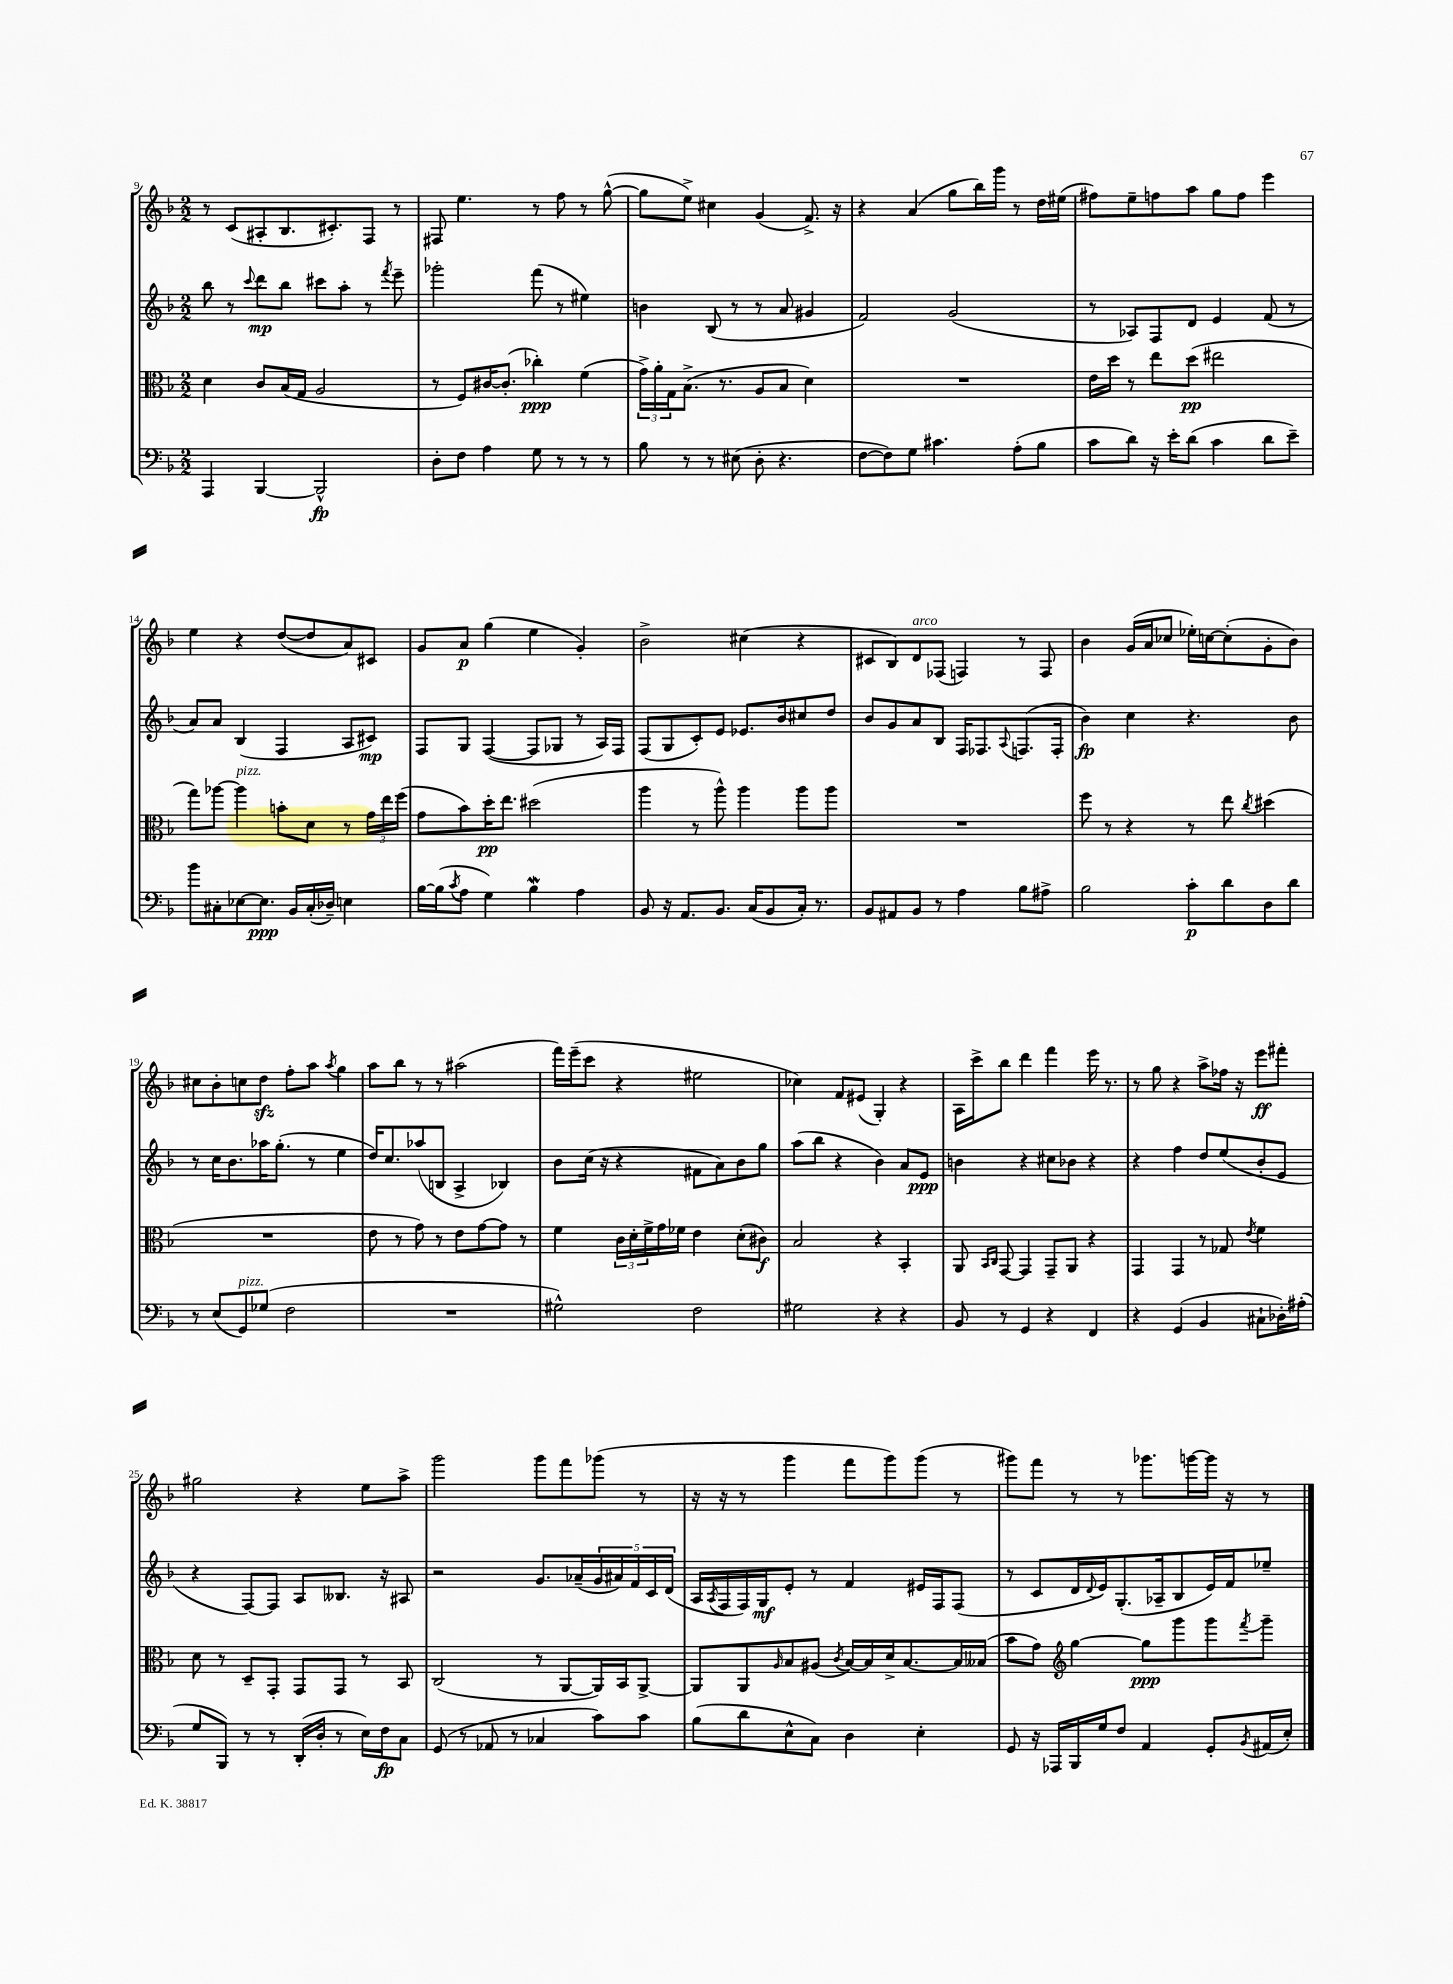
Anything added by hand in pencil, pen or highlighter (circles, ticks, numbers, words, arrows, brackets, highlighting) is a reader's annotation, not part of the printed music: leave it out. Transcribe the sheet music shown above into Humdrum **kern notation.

**kern	**kern	**kern	**kern
*staff4	*staff3	*staff2	*staff1
*clefF4	*clefC3	*clefG2	*clefG2
*k[b-]	*k[b-]	*k[b-]	*k[b-]
*M2/2	*M2/2	*M2/2	*M2/2
4AAA	4d	8bb-	8r
.	.	8r	(8c
.	.	8qqccc	.
[4BBB-	8c	8ddd	8A#'
.	(16B-	8bb-	8.B-
.	16G	.	.
2BBB-^^]	2A	8ccc#	.
.	.	.	8.c#')
.	.	8aa'	.
.	.	8r	8F
.	.	8qfff	.
.	.	8eee~	8r
=	=	=	=
8D'	8r	2ggg-'	8F#
8F	8F)	.	4.ee
4A	[16c#	.	.
.	(8.c#']	.	.
8G	4cc-')	(8fff	8r
8r	.	8r	8ff
8r	(4f	4ee#)	8r
8r	.	.	([8gg^^
=	=	=	=
8B-	24g^)	4b	8gg]
.	24a'	.	.
.	24G	.	.
8r	(8.B-^	.	8ee^)
8r	.	(8B-	4cc#
.	8.r	.	.
(8E#	.	8r	.
8D'	8A	8r	(4g
4.r	8B-	8a	.
.	4d)	4g#	8.f^)
.	.	.	16r
=	=	=	=
[8F	1r	2f)	4r
8F])	.	.	.
8G	.	.	(4a
4.c#	.	.	.
.	.	(2g	8gg
.	.	.	16bb-)
.	.	.	16ggg
(8A'	.	.	8r
8B-	.	.	16dd
.	.	.	(16ee#
=	=	=	=
8c	16e	8r	8ff#)
.	16dd	.	.
8d)	8r	8A-)	8ee~
16r	8ee	8F	8ff
16e'	.	.	.
(8d	(8dd	8d	8aa
4c	2ee#	4e	8gg
.	.	.	8ff
8d	.	(8f	4eee
8e~)	.	8r	.
=	=	=	=
8b-	8gg)	8a)	4ee
8C#'	[8aa-	8a	.
[8E-	4aa-]	(4B-	4r
8.E-]	.	.	.
.	8b'	4F	([8dd
16BB-	.	.	.
(16C#'	8d	.	8dd]
16D-~)	.	.	.
4E	8r	8A	8a)
.	24g	8c#)	8c#
.	24ee	.	.
.	(24ff	.	.
=	=	=	=
[16B-	8g	8F	8g
(16B-]	.	.	.
8qc	.	.	.
8A	8b-)	8G	8a
4G)	16dd'	([4F	(4gg
.	8.ee	.	.
4B-	(2dd#	8F]	4ee
.	.	8G-	.
4A	.	8r	4g')
.	.	16A)	.
.	.	16F	.
=	=	=	=
8BB-	4aa	(8F	2b-^
16r	.	8G	.
8.AA	.	.	.
.	8r	8c')	.
8.BB-	8aa^^)	8e	.
.	4aa	8.e-	(4cc#
(16C	.	.	.
8BB-	.	.	.
.	.	16b-	.
16C')	8aa	8cc#	4r
8.r	.	.	.
.	8aa	8dd	.
=	=	=	=
8BB-	1r	8b-	8c#
8AA#	.	8g	8B-)
8BB-	.	8a	8d
8r	.	8B-	(8F-
4A	.	16F	4F)
.	.	8.F-	.
.	.	8qqA	.
8B-	.	(8.F	8r
8A#^	.	.	8F
.	.	16F'	.
=	=	=	=
2B-	8ff	4b-)	4b-
.	8r	.	.
.	4r	4cc	(16g
.	.	.	16a
.	.	.	8cc-
8c'	8r	4.r	16ee-')
.	.	.	[16cc
8d	8ee	.	(8cc']
.	8qcc	.	.
8D	(4dd#	.	8g'
8d	.	8b-	8b-)
=	=	=	=
8r	1r	8r	8cc#
(8E	.	16cc	8b-'
.	.	8.b-	.
8GG)	.	.	8cc
(8G-	.	16aa-	8dd
.	.	(8.gg'	.
2F	.	.	8ff'
.	.	8r	8aa
.	.	.	8qaa
.	.	4ee	4gg
=	=	=	=
1r	8e	16dd)	8aa
.	.	8.cc	.
.	8r	.	8bb-
.	8g)	(8aa-	8r
.	8r	8B	8r
.	8e	4A^	(2aa#
.	[8g	.	.
.	8g]	4B-)	.
.	8r	.	.
=	=	=	=
2G#^^)	4f	8b-	16fff)
.	.	.	(16eee~
.	.	(16cc	8ccc
.	.	16r	.
.	24c	4r	4r
.	24d'	.	.
.	24f^	.	.
.	16g	.	.
.	16f-	.	.
2F	4e	8f#	2ee#
.	.	8a)	.
.	(8d'	8b-	.
.	8c#)	8gg	.
=	=	=	=
2G#	2B-	(8aa	4cc-)
.	.	8bb-	.
.	.	4r	8f
.	.	.	(8e#
4r	4r	4b-)	4G')
4r	4BB-'	8a	4r
.	.	8e	.
=	=	=	=
8BB-	8AA	4b	16A
.	.	.	16ccc^
.	16qqBB-	.	.
.	16qqC	.	.
8r	[8GG	.	8bb-
4GG	4GG]	4r	4ddd
4r	8GG~	8cc#	4fff
.	8AA	8b-	.
4FF	4r	4r	16eee
.	.	.	8.r
=	=	=	=
4r	4GG	4r	8r
.	.	.	8gg
(4GG	4GG	4ff	4r
4BB-	8r	8dd	8aa^
.	8G-	(8ee	16ff-
.	.	.	16r
.	8qe	.	.
8C#`	4f	8b-'	8eee
16D-')	.	8e	8fff#'
(16A#'	.	.	.
=	=	=	=
8G	8d	4r	2gg#
8BBB-)	8r	.	.
8r	8D~	[8F)	.
8r	8GG'	8F]	.
(16DD'	8GG	8A	4r
16D'	.	.	.
8r	8GG	8.B--	.
16E)	8r	.	8ee
16F	.	16r	.
8C	8BB-	8A#	8aa^
=	=	=	=
(8GG	(2C	2r	2ggg
8r	.	.	.
8AA-	.	.	.
8r	.	.	.
4C-	8r	8.g	8ggg
.	[8AA	.	8fff
.	.	(16a-~	.
8c)	16AA])	20g	(8ggg-
.	.	20a#)	.
.	16BB-	.	.
.	.	20f	.
8c	[8AA^	.	8r
.	.	20c	.
.	.	(20d	.
=	=	=	=
(8B-	8AA]	16A	16r
.	.	8qA	.
.	.	16F	16r
8d	8AA	16F)	8r
.	.	16G	.
.	16qqA	.	.
8E^^	8B-	8e'	4ggg
8C)	(8A#	8r	.
.	8qc	.	.
4D	[16B-)	4f	8fff
.	16B-]	.	.
.	16d^	.	8ggg)
.	[8.B-	.	.
4E'	.	16e#	(8ggg
.	.	16F	.
.	16B-]	(8F	8r
.	(16B--	.	.
=	=	=	=
8GG	8b-	8r	8ggg#)
16r	8g)	8c	8fff
16AAA-	.	.	.
*	*clefG2	*	*
16BBB-	[4gg	16d	8r
.	.	8qqd	.
16G	.	16e)	.
8F	.	(8.G'	8r
4AA	8gg]	.	8.ggg-
.	.	16A-~	.
.	8ggg	8B-	.
.	.	.	[16ggg
8GG'	8ggg	16e)	16ggg]
.	.	16f	16r
8qBB-	8qfff	.	.
(16AA#	8ggg~	8ee-~	8r
16E')	.	.	.
==	==	==	==
*-	*-	*-	*-
